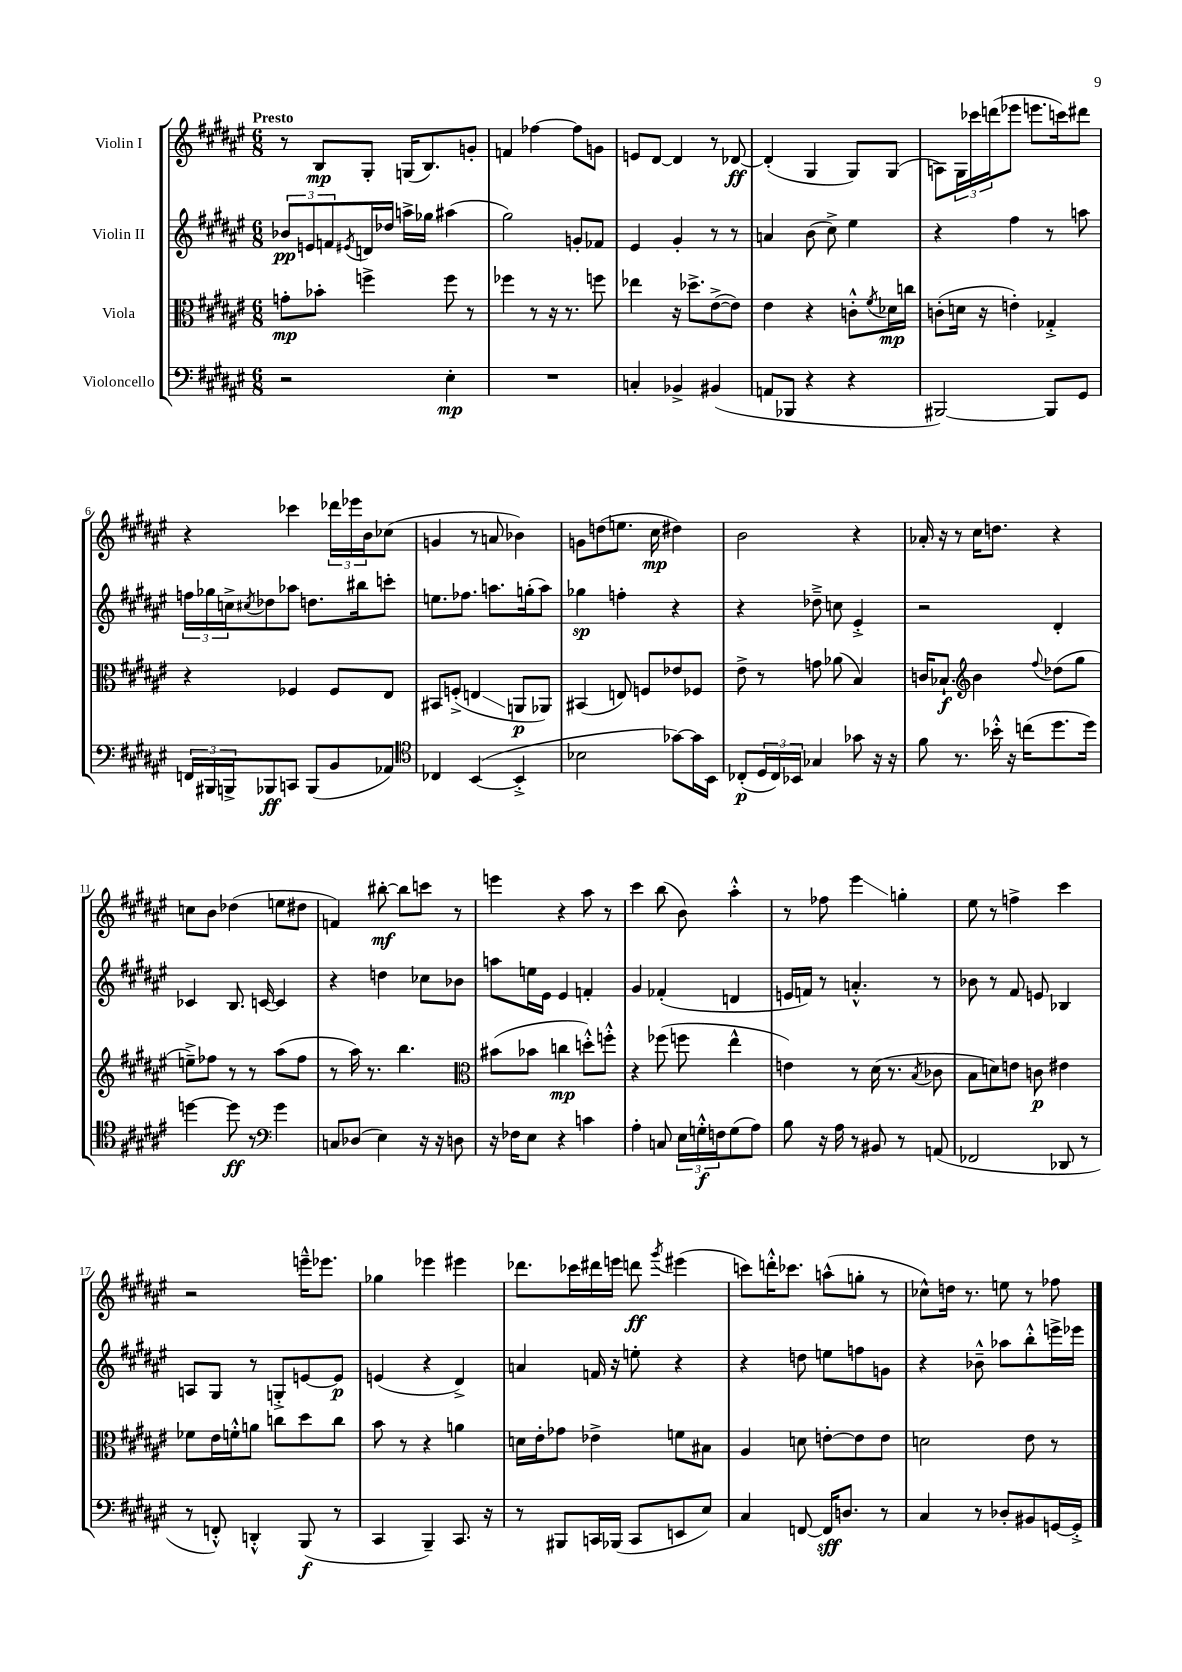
<<
\new StaffGroup <<
\new Staff = "s0" \with { instrumentName = "Violin I" } {
    \clef treble \key fis \major \numericTimeSignature \time 6/8 \tempo "Presto"
    r8 b8\mp gis8-. g16( b8.) g'8-. |
    f'4 fes''4~ fes''8 g'8 |
    e'8 dis'8~ dis'4 r8 des'8~\ff |
    des'4-.( gis4 gis8) gis8( |
    a8) \tuplet 3/2 { gis16 ces'''16 d'''16( } ees'''8 e'''8. c'''16) dis'''8 |
    r4 ces'''4 \tuplet 3/2 { des'''16 ees'''16 b'16 } ces''8( |
    g'4 r8 a'8 bes'4) |
    g'8 d''8( e''8. cis''16\mp dis''4) |
    b'2 r4 |
    aes'16-. r16 r8 cis''16 d''8. r4 |
    c''8 b'8 des''4( e''8 dis''8 |
    f'4) bis''8~-.\mf bis''8 c'''8 r8 |
    e'''4 r4 ais''8 r8 |
    cis'''4 b''8( b'8) ais''4-.-^ |
    r8 fes''8 eis'''4\glissando g''4-. |
    eis''8 r8 f''4-> cis'''4 |
    r2 e'''16---^ ees'''8. |
    ges''4 ees'''4 eis'''4 |
    des'''8. ces'''16 dis'''16 e'''16 d'''8\ff \acciaccatura { gis'''8 } eis'''4( |
    c'''8) d'''16-.-^ ces'''8. a''8-^( g''8-. r8 |
    ces''8-^) d''16 r8. e''8 r8 fes''8 \bar "|." |
}
\new Staff = "s1" \with { instrumentName = "Violin II" } {
    \clef treble \key fis \major \numericTimeSignature \time 6/8
    \tuplet 3/2 { bes'8\pp e'8 f'8 } \acciaccatura { eis'8 } d'16 des''16 a''16-> ges''16 ais''4( |
    gis''2) g'8-. fes'8 |
    eis'4 gis'4-. r8 r8 |
    a'4 b'8( cis''8->) eis''4 |
    r4 fis''4 r8 a''8 |
    \tuplet 3/2 { f''16 ges''16 c''16-> } \acciaccatura { cis''8 } des''8 aes''8 d''8. bis''16 c'''8-. |
    e''8. fes''8. a''8. g''16-.( a''8) |
    ges''4\sp f''4-. r4 |
    r4 des''8---> c''8 eis'4-.-> |
    r2 dis'4-. |
    ces'4 b8. c'16~ c'4 |
    r4 d''4 ces''8 bes'8 |
    a''8 e''16 eis'16 eis'4 f'4-. |
    gis'4 fes'4-.( d'4 |
    e'16 f'16) r8 a'4.-.-^ r8 |
    bes'8 r8 fis'8 e'8 bes4 |
    a8 gis8 r8 g8-.-> e'8~ e'8\p |
    e'4( r4 dis'4->) |
    a'4 f'16 r16 e''8-. r4 |
    r4 d''8 e''8 f''8 g'8 |
    r4 bes'8---^ aes''8 b''8-.-^ e'''16-> ees'''16 \bar "|." |
}
\new Staff = "s2" \with { instrumentName = "Viola" } {
    \clef alto \key fis \major \numericTimeSignature \time 6/8
    g'8-.\mp bes'8-. f''4-> f''8 r8 |
    fes''4 r8 r16 r8. f''8 |
    ees''4 r16 des''8.-> eis'8~->( eis'8) |
    eis'4 r4 c'8-.-^ \acciaccatura { fis'8 } des'16\mp c''16 |
    c'8-.( d'16 r16 e'4-.) ges4-.-> |
    r4 fes4 fes8 eis8 |
    bis,8 f8-.->( e4\glissando a,8\p aes,8) |
    bis,4( e8) f8 ees'8 fes8 |
    eis'8-> r8 g'8 aes'8( b4) |
    c'16 bes8.-!\f \clef treble b'4 \appoggiatura { fis''8 } des''8( gis''8 |
    e''8--->) fes''8 r8 r8 ais''8( fes''8 |
    r8 ais''16) r8. b''4. |
    \clef alto bis'8( bes'8 c''4\mp d''8-.-^) f''8-.-^ |
    r4 fes''8( f''8 eis''4-^ |
    e'4) r8 dis'16( r8. \acciaccatura { b8 } ces'8 |
    b8 d'8) e'8 c'8\p eis'4 |
    fes'8 eis'16 f'16-.-^ a'8 c''8 dis''8 c''8 |
    b'8 r8 r4 a'4 |
    d'16 eis'16-. ges'8 ees'4-> f'8 bis8 |
    ais4 d'8 e'8~-. e'8 e'8 |
    d'2 eis'8 r8 \bar "|." |
}
\new Staff = "s3" \with { instrumentName = "Violoncello" } {
    \clef bass \key fis \major \numericTimeSignature \time 6/8
    r2 eis4-.\mp |
    R2. |
    c4-. bes,4-> bis,4( |
    a,8 bes,,8 r4 r4 |
    bis,,2~) bis,,8 gis,8 |
    \tuplet 3/2 { f,16 bis,,16 b,,16-> } bes,,8\ff c,8 bes,,8( b,8 aes,8) |
    \clef tenor ces4 b,4~( b,4-.-> |
    bes2 ges'8~) ges'16 b,16 |
    ces8-.\p( \tuplet 3/2 { dis16 ces16) bes,16 } ges4 ges'8 r16 r16 |
    fis'8 r8. bes'16-.-^ r16 c''16( dis''8. dis''16) |
    d''4~ d''8\ff r8 \clef bass gis'4 |
    c8 des8( eis4) r16 r16 d8 |
    r16 fes16 eis8 r4 c'4 |
    ais4-. c8 \tuplet 3/2 { eis16 g16-.-^\f f16 } g8( ais8) |
    b8 r16 ais16 r8 bis,8 r8 a,8( |
    fes,2 des,8 r8 |
    r8 f,8-.-^) d,4-.-^ b,,8\f( r8 |
    cis,4 b,,4--) cis,8. r16 |
    r8 bis,,8 c,16 bes,,16( c,8 e,8 eis8) |
    cis4 f,8~ f,16\sff d8. r8 |
    cis4 r8 des8-. bis,8 g,16~ g,16-.-> \bar "|." |
}
>>
>>
